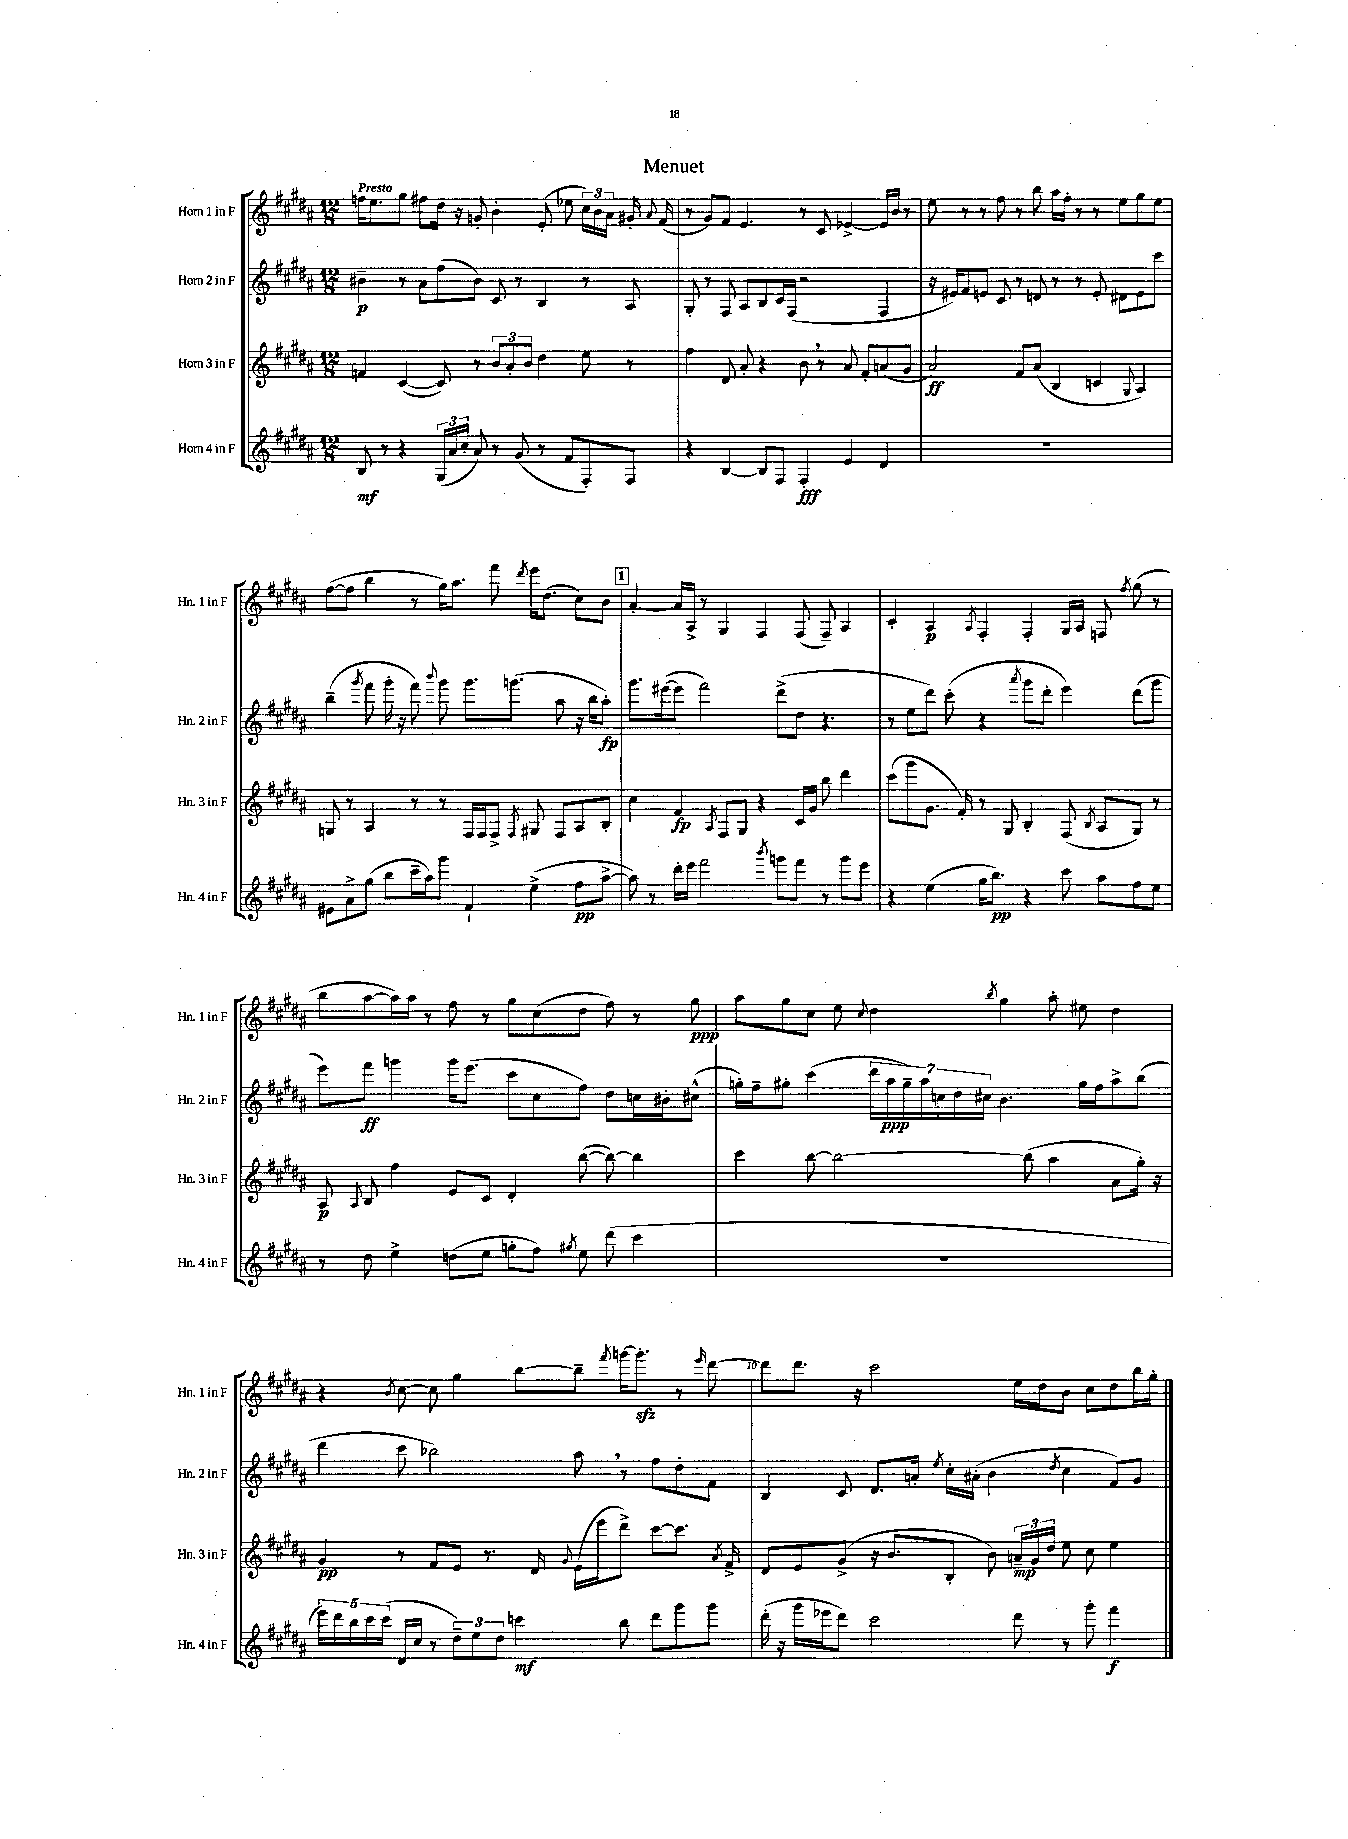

**kern	**dynam	**kern	**dynam	**kern	**dynam	**kern	**dynam
*part4	*part4	*part3	*part3	*part2	*part2	*part1	*part1
*staff4	*staff4	*staff3	*staff3	*staff2	*staff2	*staff1	*staff1
*I"Horn 4 in F	*	*I"Horn 3 in F	*	*I"Horn 2 in F	*	*I"Horn 1 in F	*
*I'Hn. 4 in F	*	*I'Hn. 3 in F	*	*I'Hn. 2 in F	*	*I'Hn. 1 in F	*
*clefG2	*	*clefG2	*	*clefG2	*	*clefG2	*
*k[f#c#g#d#a#]	*	*k[f#c#g#d#a#]	*	*k[f#c#g#d#a#]	*	*k[f#c#g#d#a#]	*
*M12/8	*	*M12/8	*	*M12/8	*	*M12/8	*
=1	=1	=1	=1	=1	=1	=1	=1
!	!	!	!	!	!	!LO:TX:a:B:t=Presto	!
8B/	mf	4fn/	.	4b#X~\	p	16ffn\KL	.
.	.	.	.	.	.	8.ee\	.
8r	.	.	.	.	.	.	.
4r	.	([4c#/	.	8r	.	8gg#\J	.
.	.	.	.	8a#\L	.	8ff#X\L	.
(24G#/LL	.	8c#/])	.	(8ff#\	.	16dd#\Jk	.
24a#/	.	.	.	.	.	.	.
.	.	.	.	.	.	16r	.
24cc#'/JJ	.	.	.	.	.	.	.
8a#/)	.	8r	.	8b#\J)	.	8gn'/	.
8r	.	12b/L	.	8c#/	.	4b'\	.
.	.	12a#'/	.	.	.	.	.
(8g#/	.	.	.	8r	.	.	.
.	.	12b/J	.	.	.	.	.
8r	.	4dd#\	.	4B/	.	(8e'/	.
8f#/L	.	.	.	.	.	8ee-X\	.
8F#'/)	.	8ee\	.	8r	.	24cc#\LL)	.
.	.	.	.	.	.	24b\	.
.	.	.	.	.	.	24a#\JJ	.
8F#/J	.	8r	.	8A#/	.	16g#X'/	.
.	.	.	.	.	.	8qqa#/	.
.	.	.	.	.	.	(16f#/	.
=2	=2	=2	=2	=2	=2	=2	=2
4r	.	4ff#\	.	8G#'/	.	8r	.
.	.	.	.	8r	.	8g#/L)	.
[4B/	.	8d#/	.	8F#/	.	8f#/J	.
.	.	8a#'/	.	8A#/L	.	4.e/	.
8B/L]	.	4r	.	8B/	.	.	.
8F#/J	.	.	.	16c#/L	.	.	.
.	.	.	.	(16F#/JJ	.	.	.
4F#'/	fff	8b,\	.	2r	.	8r	.
.	.	8r	.	.	.	8c#/	.
4e/	.	8a#/	.	.	.	[4e-X^/	.
.	.	8f#'/L	.	.	.	.	.
4d#/	.	(8an/	.	4F#/	.	16e-/LL]	.
.	.	.	.	.	.	16b/JJ	.
.	.	8g#/J	.	.	.	8r	.
=3	=3	=3	=3	=3	=3	=3	=3
1.r	.	2a#/)	ff	16r	.	8ee\	.
.	.	.	.	16e#X/KL)	.	.	.
.	.	.	.	8f#/	.	8r	.
.	.	.	.	8en/J	.	8r	.
.	.	.	.	8c#/	.	8ff#\	.
.	.	8f#/L	.	8r	.	8r	.
.	.	(8a#/J	.	8dn/	.	8bb\	.
.	.	4B/	.	8r	.	16aa#\LL	.
.	.	.	.	.	.	16ff#'\JJ	.
.	.	.	.	8r	.	8r	.
.	.	4cn/	.	8e'/	.	8r	.
.	.	.	.	8d#X\L	.	8ee\L	.
.	.	8qqG#/	.	.	.	.	.
.	.	4A#/)	.	8e\	.	8gg#\	.
.	.	.	.	8ccc#\J	.	8ee\J	.
!!LO:LB:g=z
=4	=4	=4	=4	=4	=4	=4	=4
8e#X\L	.	8Gn/	.	(4bb~\	.	([8ff#\L	.
8a#^\	.	8r	.	.	.	8ff#\J]	.
.	.	.	.	8qggg#/	.	.	.
(8gg#\J	.	4A#/	.	8fff#\	.	4bb\	.
8bb\L	.	.	.	16ggg#'\	.	.	.
.	.	.	.	16r	.	.	.
16ccc#~\L	.	8r	.	8fff#\)	.	8r	.
16aa#\J)	.	.	.	.	.	.	.
.	.	.	.	8qqbbb/	.	.	.
8ggg#\J	.	8r	.	8ggg#\	.	16gg#\KL)	.
.	.	.	.	.	.	8.aa#\J	.
4f#`/	.	16F#/LL	.	8.ggg#\L	.	.	.
.	.	16F#/J	.	.	.	.	.
.	.	8F#^/J	.	.	.	8fff#\	.
.	.	.	.	(8.gggn\J	.	.	.
.	.	8qF#/	.	.	.	8qddd#/	.
(4ee^\	.	8G#X/	.	.	.	16eee\KL	.
.	.	.	.	.	.	(8.dd#\J	.
.	.	8F#/L	.	8aa#\	.	.	.
8ff#\L	pp	8A#/	.	16r	.	8cc#\L)	.
.	.	.	.	16bb\KL	.	.	.
[8aa#^\J	.	8B'/J	.	8aa#'\J)	fp	8b\J	.
!!LO:REH:place=s1:t=1
=5	=5	=5	=5	=5	=5	=5	=5
8aa#\])	.	4cc#\	.	8.ggg#\L	.	[4a#'/	.
8r	.	.	.	.	.	.	.
.	.	.	.	([16eee#X\k	.	.	.
16ddd#'\LL	.	4f#/	fp	8eee#\J]	.	16a#/LL]	.
16eee\JJ	.	.	.	.	.	16A#^/JJ	.
2fff#\	.	.	.	2fff#\)	.	8r	.
.	.	8qA#/	.	.	.	.	.
.	.	8F#/L	.	.	.	4G#/	.
.	.	8G#/J	.	.	.	.	.
.	.	4r	.	.	.	4F#/	.
8qbbb/	.	.	.	.	.	.	.
8gggn\L	.	.	.	(8ddd#^\L	.	.	.
8fff#\J	.	16c#/LL	.	8dd#\J	.	(8F#/	.
.	.	16g#/JJ	.	.	.	.	.
8r	.	8bb\	.	4.r	.	8F#~/)	.
8ggg\L	.	4ddd#\	.	.	.	4A#/	.
8eee\J	.	.	.	.	.	.	.
=6	=6	=6	=6	=6	=6	=6	=6
4r	.	(8ccc#\L	.	8r	.	4c#'/	.
.	.	8ggg#\	.	8ee\L	.	.	.
(4ee\	.	8.g#\J	.	8ddd#\J)	.	4A#/	p
.	.	.	.	(8ccc#'\	.	.	.
.	.	16f#'/)	.	.	.	.	.
.	.	.	.	.	.	8qA#/	.
16gg#\KL	.	8r	.	4r	.	4F#'/	.
8.bb\J)	pp	.	.	.	.	.	.
.	.	8G#/	.	.	.	.	.
.	.	.	.	8qaaa#/	.	.	.
4r	.	4B'/	.	8ggg#\L	.	4F#'/	.
.	.	.	.	8ddd#'\J	.	.	.
8ccc#\	.	(8F#/	.	4eee\)	.	16G#/LL	.
.	.	.	.	.	.	16A#/JJ	.
.	.	8qB/	.	.	.	.	.
8aa#\L	.	8A#/L	.	.	.	8Fn/	.
.	.	.	.	.	.	8qff#/	.
8ff#\	.	8G#/J)	.	(8ddd#\L	.	(8gg#\	.
8ee\J	.	8r	.	8ggg#\J	.	8r	.
!!LO:LB:g=z
=7	=7	=7	=7	=7	=7	=7	=7
8r	.	8A#/	p	8eee\L)	.	8bb\L	.
.	.	8qqA#/	.	.	.	.	.
8dd#\	.	8B/	.	8fff#\J	ff	[8aa#\	.
4ee^\	.	4ff#\	.	4gggn\	.	16aa#\L])	.
.	.	.	.	.	.	16aa#\JJ	.
.	.	.	.	.	.	8r	.
(8ddn\L	.	8e/L	.	16ggg\KL	.	8ff#\	.
.	.	.	.	(8.eee\J	.	.	.
8ee\J	.	8c#/J	.	.	.	8r	.
8ggn'\L	.	4d#'/	.	8ccc#\L	.	8gg#\L	.
8ff#\J)	.	.	.	8cc#\	.	(8cc#\	.
8qgg#X/	.	.	.	.	.	.	.
8ee\	.	([8bb\	.	8ff#\J)	.	8dd#\J	.
(8ddd#\	.	8bb\_)	.	8dd#\L	.	8ff#\)	.
4ccc#\	.	4bb\]	.	16ccn\L	.	8r	.
.	.	.	.	16b#X'\J	.	.	.
.	.	.	.	(8cc#X^^\J	.	8gg#\	ppp
=8	=8	=8	=8	=8	=8	=8	=8
1.r	.	4ccc#\	.	16ggn'\LL)	.	8aa#\L	.
.	.	.	.	16ff#~\J	.	.	.
.	.	.	.	8gg#X'\J	.	8gg#\	.
.	.	[8bb\	.	(4ccc#\	.	8cc#\J	.
.	.	2bb\_	.	.	.	8ee\	.
.	.	.	.	.	.	8qqcc#/	.
.	.	.	.	28ddd#\LL	.	4dd#\	.
.	.	.	.	28aa#\	ppp	.	.
.	.	.	.	28gg#~\)	.	.	.
.	.	.	.	28aa#\	.	.	.
.	.	.	.	28ccn\	.	.	.
.	.	.	.	28dd#\	.	.	.
.	.	.	.	28cc#X\JJ	.	.	.
.	.	.	.	.	.	8qbb/	.
.	.	.	.	4.b\	.	4gg#\	.
.	.	(8bb\]	.	.	.	.	.
.	.	4aa#\	.	.	.	8aa#'\	.
.	.	.	.	16gg#\LL	.	8ee#X\	.
.	.	.	.	16ff#\J	.	.	.
.	.	8a#\L	.	8aa#^\	.	4dd#\	.
.	.	16gg#'\Jk)	.	(8bb\J	.	.	.
.	.	16r	.	.	.	.	.
!!LO:LB:g=z
=9	=9	=9	=9	=9	=9	=9	=9
20eee\LL)	.	4g#/	pp	4ddd#\	.	4r	.
20ddd#\	.	.	.	.	.	.	.
20bb\	.	.	.	.	.	.	.
20ccc#\	.	.	.	.	.	.	.
(20ccc#\JJ	.	.	.	.	.	.	.
.	.	.	.	.	.	8qb/	.
16d#/LL	.	8r	.	8ccc#\	.	[8cc#\	.
16cc#/JJ	.	.	.	.	.	.	.
8r	.	8f#/L	.	2bb-X\)	.	8cc#\]	.
12dd#~\L)	.	8e/J	.	.	.	4gg#\	.
12ee\	.	.	.	.	.	.	.
.	.	8.r	.	.	.	.	.
12dd#\J	.	.	.	.	.	.	.
4cccn\	mf	.	.	.	.	[8bb\L	.
.	.	16d#/	.	.	.	.	.
.	.	8qqg#/	.	.	.	.	.
.	.	(16e\LL	.	8aa#,\	.	8bb~\J]	.
.	.	16eee\J	.	.	.	.	.
.	.	.	.	.	.	8qfff#/	.
8bb\	.	8ddd#^\J)	.	8r	.	[16gggn\KL	.
.	.	.	.	.	.	8.gggzz'\J]	.
8ddd#\L	.	[8ccc#\L	.	8ff#\L	.	.	.
8ggg#\	.	8.ccc#\J]	.	8dd#'\	.	8r	.
.	.	.	.	.	.	16qqeee/	.
8ggg#\J	.	.	.	8f#\J	.	[8ddd#\	.
.	.	8qa#/	.	.	.	.	.
.	.	16f#^/	.	.	.	.	.
=10	=10	=10	=10	=10	=10	=10	=10
(16ddd#'\	.	8d#/L	.	4B/	.	8ddd#\L]	.
16r	.	.	.	.	.	.	.
16ggg#\LL	.	8e/	.	.	.	8.ddd#\J	.
16eee-X\J	.	.	.	.	.	.	.
8ddd#\J)	.	(8g#^/J	.	8c#/	.	.	.
.	.	.	.	.	.	16r	.
2ccc#\	.	16r	.	8.d#/L	.	2ccc#\	.
.	.	8.b/L	.	.	.	.	.
.	.	.	.	16an'/Jk	.	.	.
.	.	.	.	8qee/	.	.	.
.	.	8B'/J	.	16cc#'\LL	.	.	.
.	.	.	.	(16a#X'\JJ	.	.	.
.	.	8b\)	.	4b\	.	.	.
8ddd#\	.	24an~/LL	mp	.	.	16ee\LL	.
.	.	24g#/	.	.	.	.	.
.	.	.	.	.	.	16dd#\J	.
.	.	24dd#/JJ	.	.	.	.	.
.	.	.	.	8qdd#/	.	.	.
8r	.	8ee\	.	4cc#\	.	8b\J	.
8ggg#'\	.	8cc#\	.	.	.	8cc#\L	.
4fff#\	f	4ee\	.	8f#/L)	.	8dd#\	.
.	.	.	.	8g#/J	.	16bb\L	.
.	.	.	.	.	.	16gg#'\JJ	.
==	==	==	==	==	==	==	==
*-	*-	*-	*-	*-	*-	*-	*-
